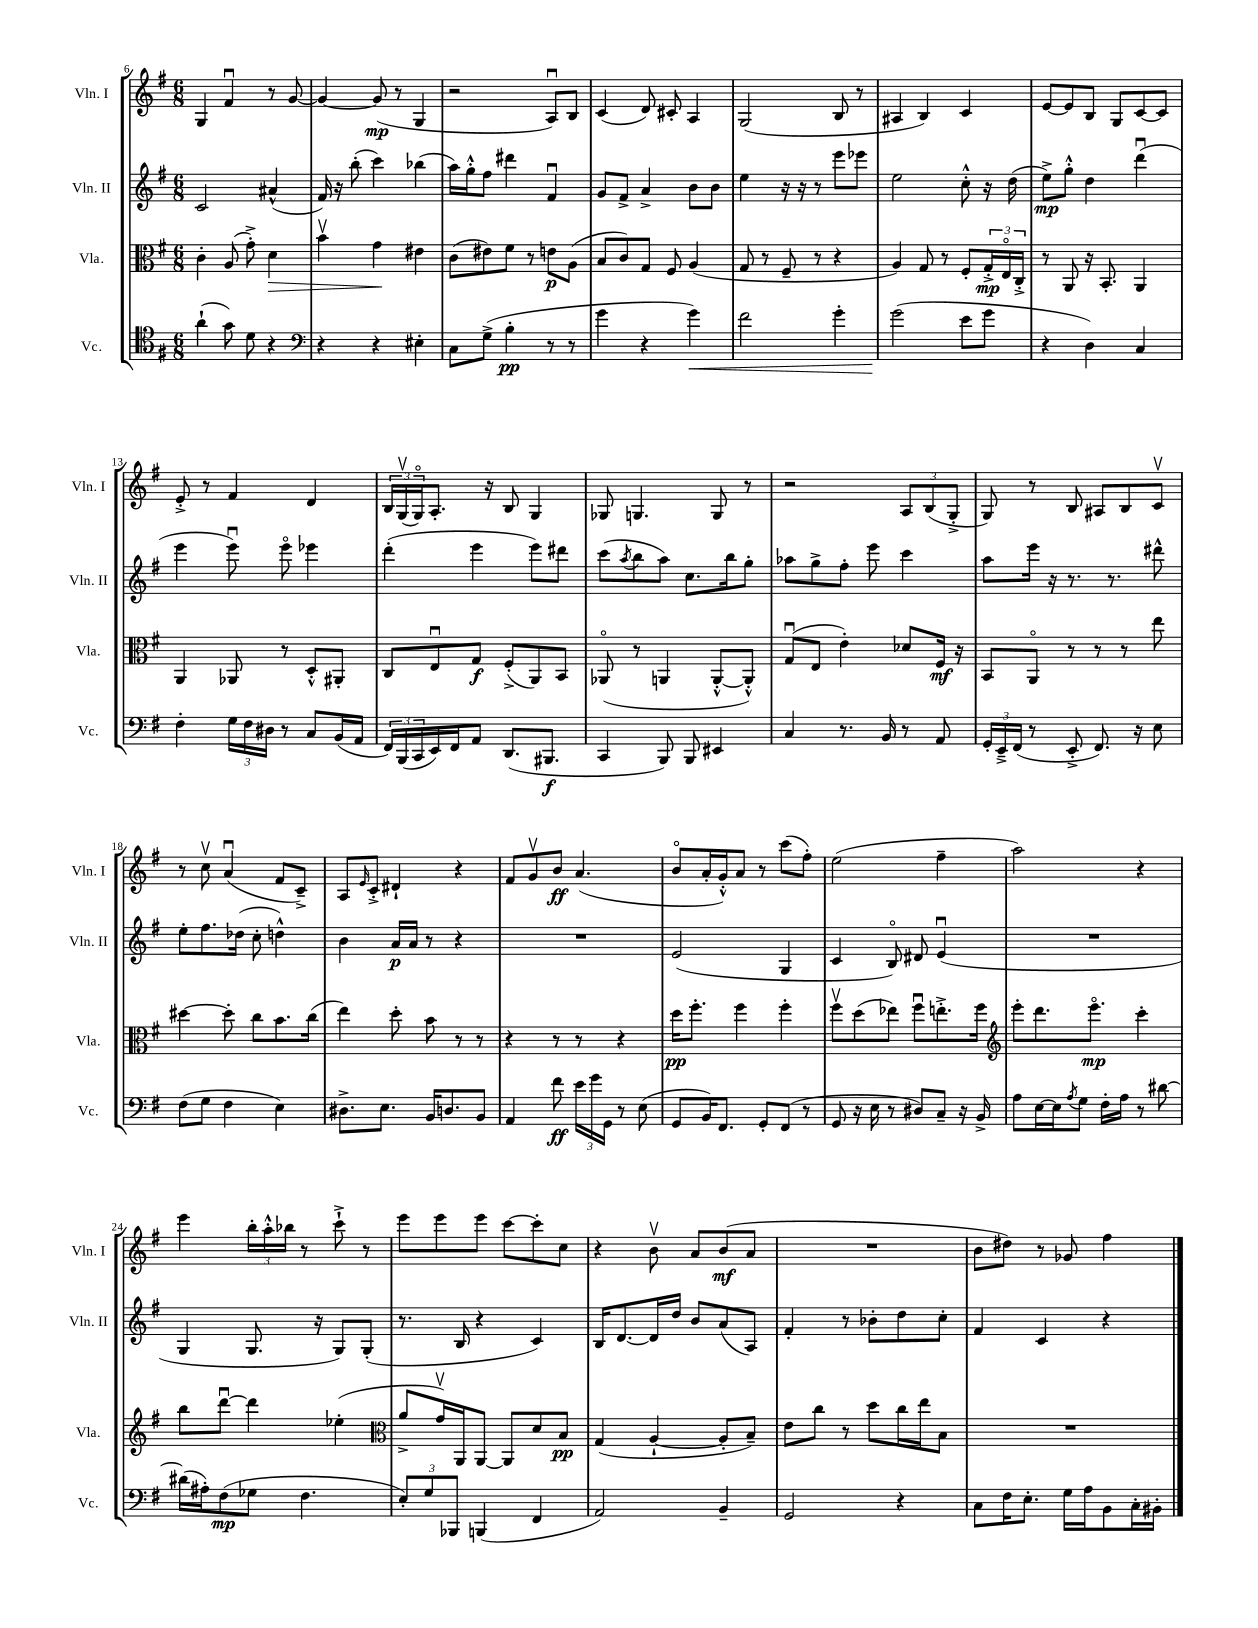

**kern	**dynam	**kern	**dynam	**kern	**dynam	**kern	**dynam
*part4	*part4	*part3	*part3	*part2	*part2	*part1	*part1
*staff4	*staff4	*staff3	*staff3	*staff2	*staff2	*staff1	*staff1
*I"Vc.	*	*I"Vla.	*	*I"Vln. II	*	*I"Vln. I	*
*I'Vc.	*	*I'Vla.	*	*I'Vln. II	*	*I'Vln. I	*
*clefC4	*	*clefC3	*	*clefG2	*	*clefG2	*
*k[f#]	*	*k[f#]	*	*k[f#]	*	*k[f#]	*
*M6/8	*	*M6/8	*	*M6/8	*	*M6/8	*
=6	=6	=6	=6	=6	=6	=6	=6
(4a`\	.	4c'\	.	2c/	.	4G/	.
8g\)	.	(8A/	.	.	.	4f#u/	.
8d\	.	8g'^\)	.	.	.	.	.
!	!	!	!LO:HP:b	!	!	!	!
4r	.	4d\	>	(4a#X^^/	.	8r	.
.	.	.	.	.	.	[8g/	.
=7	=7	=7	=7	=7	=7	=7	=7
*clefF4	*	*	*	*	*	*	*
4r	.	4bv\	.	16f#/)	.	4g/_	.
.	.	.	.	16r	.	.	.
.	.	.	.	(8bb'\	.	.	.
4r	.	4g\	.	4ccc\)	.	(8g/]	mp
.	.	.	.	.	.	8r	.
4E#X'\	.	4e#X\	]	(4bb-X\	.	4G/	.
=8	=8	=8	=8	=8	=8	=8	=8
8C\L	.	(8c\L	.	16aa\LL)	.	2r	.
.	.	.	.	16gg'^^\J	.	.	.
(8G^\J	.	8e#X\)	.	8ff#\J	.	.	.
4B'\	pp	8f#\J	.	4ddd#X\	.	.	.
.	.	8r	.	.	.	.	.
8r	.	8en\L	p	4f#u/	.	8Au/L)	.
8r	.	(8A\J	.	.	.	8B/J	.
=9	=9	=9	=9	=9	=9	=9	=9
4g\	.	8B/L	.	8g/L	.	(4c/	.
.	.	8c/)	.	8f#^/J	.	.	.
4r	.	8G/J	.	4a^/	.	8d/)	.
.	.	8F#/	.	.	.	8c#X'/	.
!	!LO:HP:b	!	!	!	!	!	!
4g\)	<	(4A/	.	8b\L	.	4A/	.
.	.	.	.	8b\J	.	.	.
=10	=10	=10	=10	=10	=10	=10	=10
2f#\	.	8G/	.	4ee\	.	(2G/	.
.	.	8r	.	.	.	.	.
.	.	8F#~/	.	16r	.	.	.
.	.	.	.	16r	.	.	.
.	.	8r	.	8r	.	.	.
4g'\	.	4r	.	8eee\L	.	8B/	.
.	.	.	.	8eee-X\J	.	8r	.
=11	=11	=11	=11	=11	=11	=11	=11
(2g\	.	4A/)	.	2ee\	.	4A#X/	.
.	.	8G/	.	.	.	4B/)	.
.	.	8r	.	.	.	.	.
8e\L	[	8F#'/L	.	8cc'^^\	.	4c/	.
8g\J	.	24G'^/L	mp	16r	.	.	.
.	.	24E/	.	.	.	.	.
.	.	.	.	(16dd\	.	.	.
.	.	24C'^/JJ	.	.	.	.	.
=12	=12	=12	=12	=12	=12	=12	=12
4r	.	8r	.	8ee^\L)	mp	[8e/L	.
.	.	8AA/	.	8gg'^^\J	.	8e/]	.
4D\)	.	16r	.	4dd\	.	8B/J	.
.	.	8.BB'/	.	.	.	.	.
.	.	.	.	.	.	8G/L	.
4C/	.	4AA/	.	(4dddu\	.	[8c/	.
.	.	.	.	.	.	8c/J]	.
!!LO:LB:g=z
=13	=13	=13	=13	=13	=13	=13	=13
4F#'\	.	4AA/	.	4eee\	.	8e'^/	.
.	.	.	.	.	.	8r	.
24G\LL	.	8AA-X/	.	8eeeu\)	.	4f#/	.
24F#\	.	.	.	.	.	.	.
24D#X\JJ	.	.	.	.	.	.	.
8r	.	8r	.	8eee\	.	.	.
8C/L	.	8D'^^/L	.	4eee-X\	.	4d/	.
(16BB/L	.	8AA#X'/J	.	.	.	.	.
16AA/JJ	.	.	.	.	.	.	.
=14	=14	=14	=14	=14	=14	=14	=14
24FF#/LL)	.	8C/L	.	(4ddd'\	.	24B/LL	.
(24BBB/	.	.	.	.	.	(24Gv/	.
24CC/	.	.	.	.	.	24G/J)	.
16EE/)	.	8Eu/	.	.	.	8.A'/J	.
16FF#/J	.	.	.	.	.	.	.
8AA/J	.	8G/J	f	4eee\	.	.	.
.	.	.	.	.	.	16r	.
(8.DD/L	.	(8F#'^/L	.	.	.	8B/	.
.	.	8AA/)	.	8eee\L)	.	4G/	.
8.BBB#X/J	f	.	.	.	.	.	.
.	.	8BB/J	.	8ddd#X\J	.	.	.
=15	=15	=15	=15	=15	=15	=15	=15
4CC/	.	(8AA-X/	.	(8ccc\L	.	8G-X/	.
.	.	.	.	8qaa/	.	.	.
.	.	8r	.	8bb\	.	4.Gn/	.
8BBB/)	.	4AAn/	.	8aa\J)	.	.	.
8BBB/	.	.	.	8.cc\L	.	.	.
4EE#X/	.	[8AA'^^/L	.	.	.	8G/	.
.	.	.	.	16bb\k	.	.	.
.	.	8AA'^^/J])	.	8gg'\J	.	8r	.
=16	=16	=16	=16	=16	=16	=16	=16
4C/	.	(8Gu/L	.	8aa-X\L	.	2r	.
.	.	8E/J	.	8gg^\	.	.	.
8.r	.	4e'\)	.	8ff#'\J	.	.	.
.	.	.	.	8eee\	.	.	.
16BB/	.	.	.	.	.	.	.
8r	.	8d-X/L	.	4ccc\	.	12A/L	.
.	.	.	.	.	.	(12B/	.
8AA/	.	16F#/Jk	mf	.	.	.	.
.	.	.	.	.	.	12G'^/J	.
.	.	16r	.	.	.	.	.
=17	=17	=17	=17	=17	=17	=17	=17
24GG'/LL	.	8BB/L	.	8aa\L	.	8G/)	.
24EE~^/	.	.	.	.	.	.	.
(24FF#/JJ	.	.	.	.	.	.	.
8r	.	8AA/J	.	16eee\Jk	.	8r	.
.	.	.	.	16r	.	.	.
8EE'^/	.	8r	.	8.r	.	8B/	.
8.FF#/)	.	8r	.	.	.	8A#X/L	.
.	.	.	.	8.r	.	.	.
.	.	8r	.	.	.	8B/	.
16r	.	.	.	.	.	.	.
8E\	.	8ee\	.	8ddd#X^^\	.	8cv/J	.
!!LO:LB:g=z
=18	=18	=18	=18	=18	=18	=18	=18
(8F#\L	.	[4dd#X\	.	8ee'\L	.	8r	.
8G\J	.	.	.	8.ff#\	.	8ccv\	.
4F#\	.	8dd#'\]	.	.	.	(4au/	.
.	.	.	.	(16dd-X\Jk	.	.	.
.	.	8cc\L	.	8cc'\	.	.	.
4E\)	.	8.b\	.	4ddn^^\)	.	8f#/L	.
.	.	.	.	.	.	8c~^/J)	.
.	.	(16cc\Jk	.	.	.	.	.
=19	=19	=19	=19	=19	=19	=19	=19
8.D#X^\L	.	4ee\)	.	4b\	.	8A/L	.
.	.	.	.	.	.	16qqe/	.
.	.	.	.	.	.	8c'^/J	.
8.E\J	.	.	.	.	.	.	.
.	.	8dd'\	.	16a/LL	p	4d#X`/	.
.	.	.	.	16a/JJ	.	.	.
16BB/KL	.	8b\	.	8r	.	.	.
8.Dn/	.	.	.	.	.	.	.
.	.	8r	.	4r	.	4r	.
8BB/J	.	8r	.	.	.	.	.
=20	=20	=20	=20	=20	=20	=20	=20
4AA/	.	4r	.	2.r	.	8f#/L	.
.	.	.	.	.	.	8gv/	.
8f#\	ff	8r	.	.	.	8b/J	ff
24e\LL	.	8r	.	.	.	(4.a/	.
24g\	.	.	.	.	.	.	.
24GG\JJ	.	.	.	.	.	.	.
8r	.	4r	.	.	.	.	.
(8E\	.	.	.	.	.	.	.
=21	=21	=21	=21	=21	=21	=21	=21
8GG/L	.	16dd\KL	pp	(2e/	.	8b/L	.
.	.	8.ff#'\J	.	.	.	.	.
16BB/K)	.	.	.	.	.	16a'/L	.
8.FF#/J	.	.	.	.	.	16g'^^/J)	.
.	.	4ff#\	.	.	.	8a/J	.
8GG'/L	.	.	.	.	.	8r	.
(8FF#/J	.	4ff#'\	.	4G/	.	(8ccc\L	.
8r	.	.	.	.	.	8ff#'\J)	.
=22	=22	=22	=22	=22	=22	=22	=22
8GG/	.	8ff#v\L	.	4c/	.	(2ee\	.
16r	.	(8dd\	.	.	.	.	.
16E\	.	.	.	.	.	.	.
8r	.	8ee-X\J)	.	8B/)	.	.	.
8D#X/L)	.	8ff#u\L	.	8d#X/	.	.	.
8C~/J	.	8.een'^\	.	(4eu/	.	4ff#~\	.
16r	.	.	.	.	.	.	.
16BB^/	.	16ff#\Jk	.	.	.	.	.
=23	=23	=23	=23	=23	=23	=23	=23
*	*	*clefG2	*	*	*	*	*
8A\L	.	8eee'\L	.	2.r	.	2aa\)	.
[16E\L	.	8.ddd\	.	.	.	.	.
16E\J]	.	.	.	.	.	.	.
8qA/	.	.	.	.	.	.	.
8G\J	.	.	.	.	.	.	.
.	.	8.eee\J	mp	.	.	.	.
16F#'\LL	.	.	.	.	.	.	.
16A\JJ	.	.	.	.	.	.	.
8r	.	4ccc'\	.	.	.	4r	.
[8d#X\	.	.	.	.	.	.	.
!!LO:LB:g=z
=24	=24	=24	=24	=24	=24	=24	=24
(16d#X\LL]	.	8bb\L	.	4G/	.	4eee\	.
16A#X'\J)	.	.	.	.	.	.	.
(8F#\	mp	[8dddu\J	.	.	.	.	.
8G-X\J	.	4ddd\]	.	8.G/	.	24bb'\LL	.
.	.	.	.	.	.	24aa'^^\	.
.	.	.	.	.	.	24bb-X\JJ	.
4.F#\	.	.	.	.	.	8r	.
.	.	.	.	16r	.	.	.
.	.	(4ee-X'\	.	8G/L)	.	8ccc`^\	.
.	.	.	.	(8G'/J	.	8r	.
=25	=25	=25	=25	=25	=25	=25	=25
*	*	*clefC3	*	*	*	*	*
12E'/L)	.	8a^/L	.	8.r	.	8eee\L	.
12G/	.	.	.	.	.	.	.
.	.	16gv/L)	.	.	.	8eee\	.
12BBB-X/J	.	.	.	.	.	.	.
.	.	16AA/J	.	16B/	.	.	.
(4BBBn/	.	[8AA/J	.	4r	.	8eee\J	.
.	.	8AA/L]	.	.	.	[8ccc\L	.
4FF#/	.	8d/	.	4c/)	.	8ccc'\]	.
.	.	8B/J	pp	.	.	8cc\J	.
=26	=26	=26	=26	=26	=26	=26	=26
2AA/)	.	(4G/	.	16B/KL	.	4r	.
.	.	.	.	[8.d/	.	.	.
.	.	[4A`/	.	16d/L]	.	8bv\	.
.	.	.	.	16dd/JJ	.	.	.
.	.	.	.	8b/L	.	8a/L	.
4BB~/	.	8A'/L]	.	(8a/	.	(8b/	mf
.	.	8B~/J)	.	8A/J)	.	8a/J	.
=27	=27	=27	=27	=27	=27	=27	=27
2GG/	.	8e\L	.	4f#'/	.	2.r	.
.	.	8cc\J	.	.	.	.	.
.	.	8r	.	8r	.	.	.
.	.	8dd\L	.	8b-X'\L	.	.	.
4r	.	16cc\L	.	8dd\	.	.	.
.	.	16ee\J	.	.	.	.	.
.	.	8B\J	.	8cc'\J	.	.	.
=28	=28	=28	=28	=28	=28	=28	=28
8C\L	.	2.r	.	4f#/	.	8b\L	.
16F#\K	.	.	.	.	.	8dd#X\J)	.
8.E'\J	.	.	.	.	.	.	.
.	.	.	.	4c/	.	8r	.
16G\LL	.	.	.	.	.	8g-X/	.
16A\J	.	.	.	.	.	.	.
8BB\	.	.	.	4r	.	4ff#\	.
16C'\L	.	.	.	.	.	.	.
16BB#X'\JJ	.	.	.	.	.	.	.
==	==	==	==	==	==	==	==
*-	*-	*-	*-	*-	*-	*-	*-
